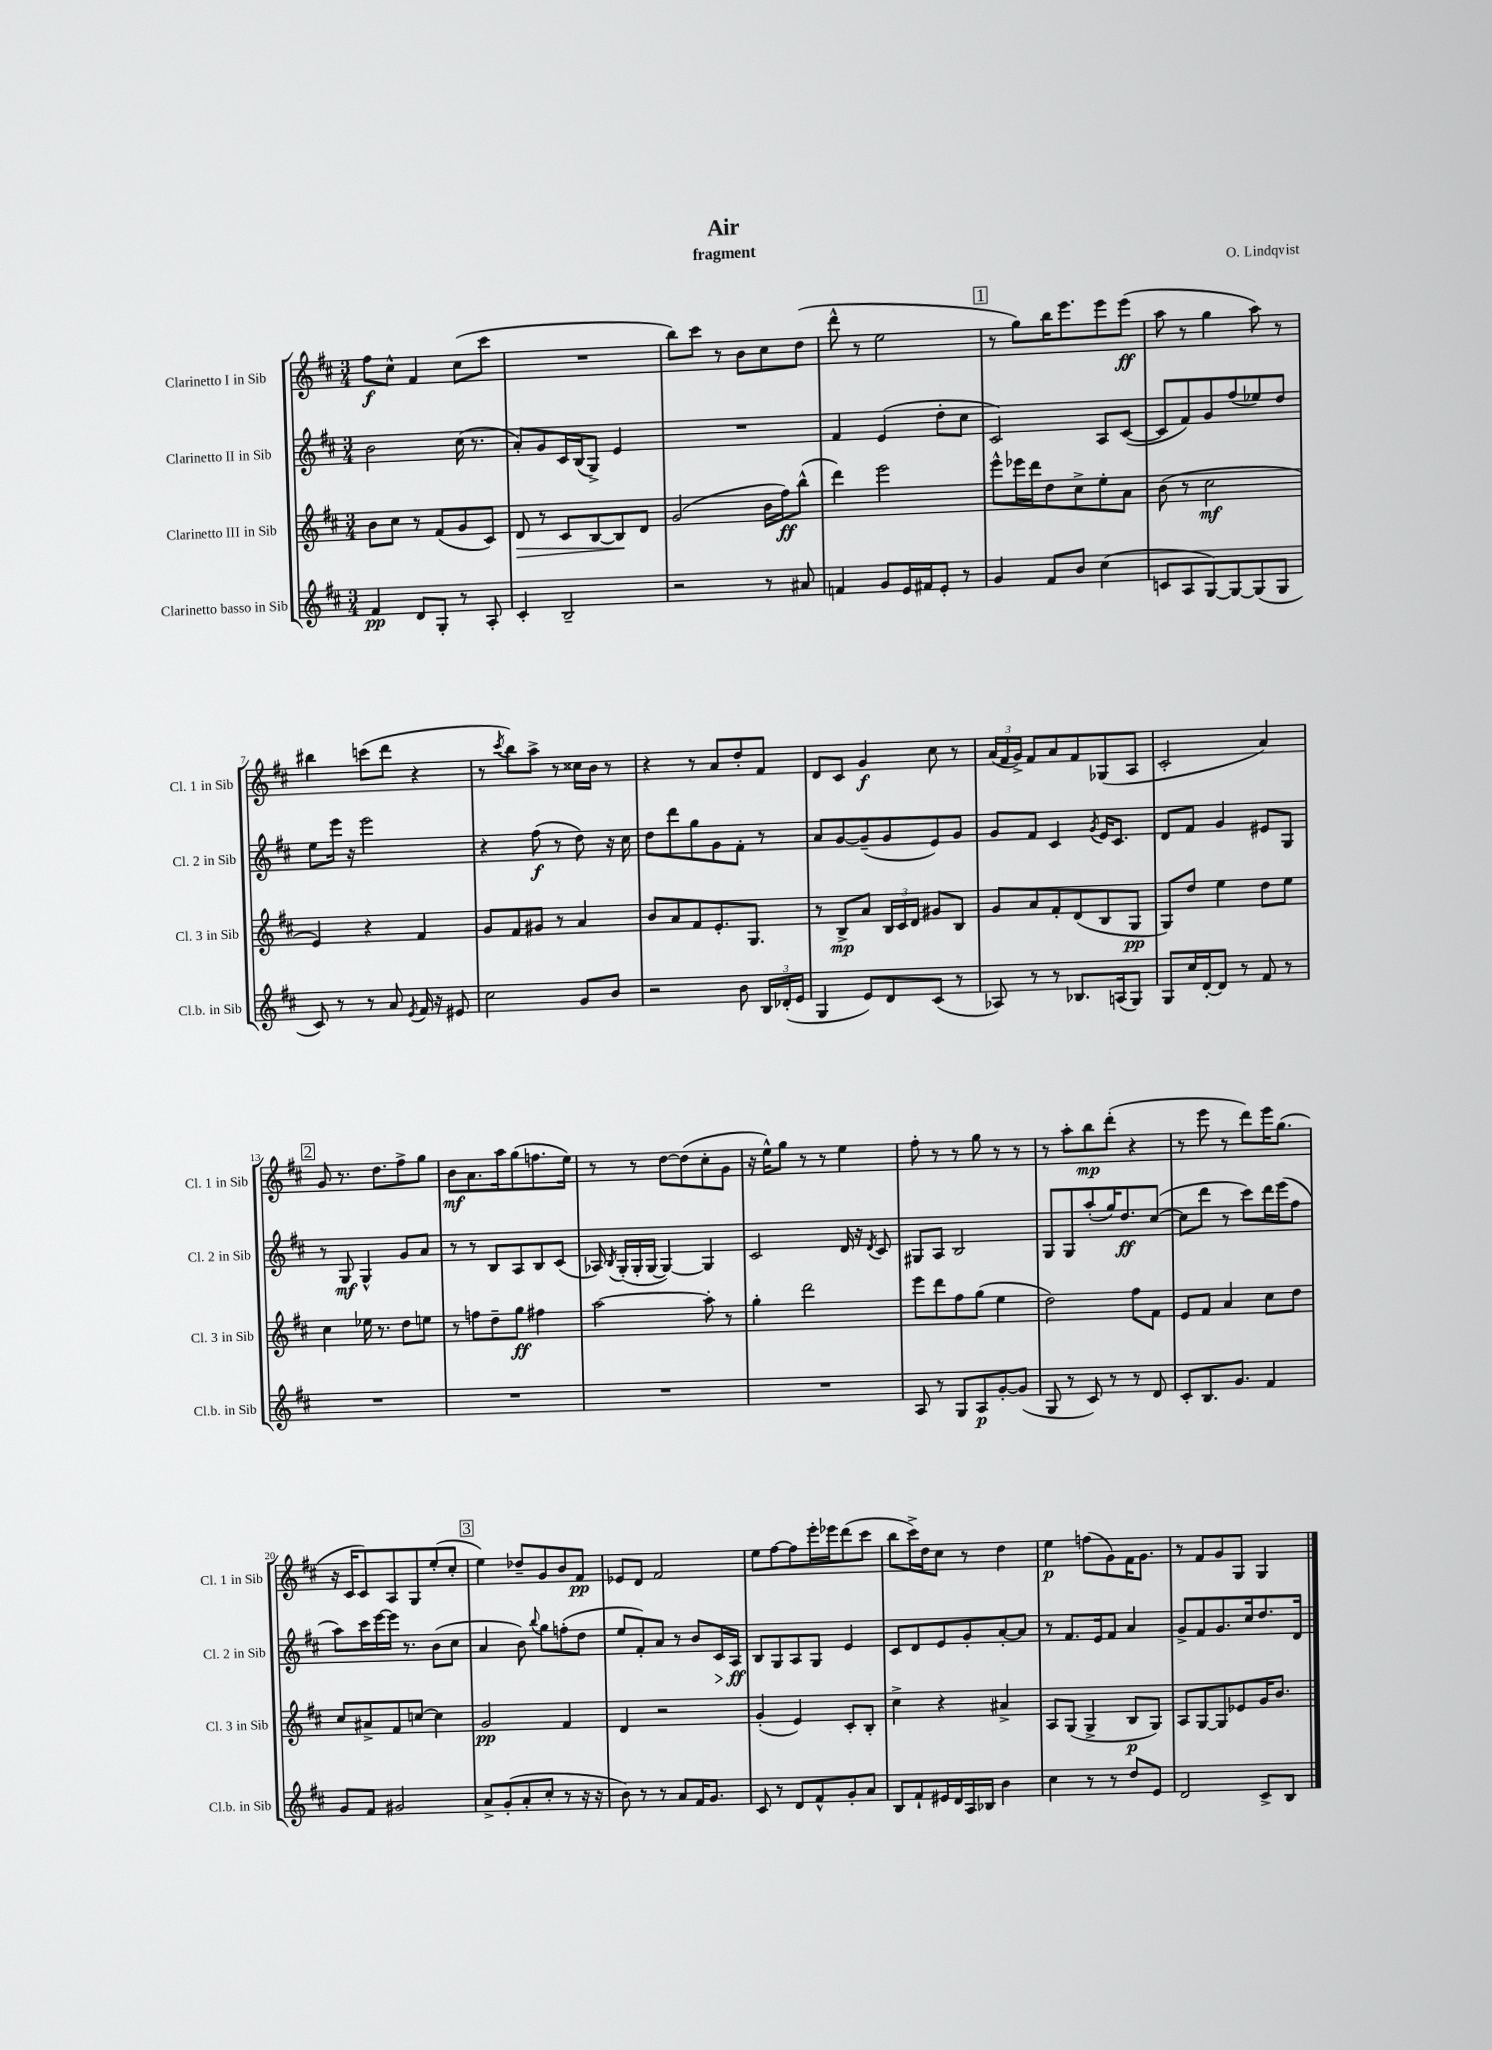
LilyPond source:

\header { title = "Air" composer = "O. Lindqvist" subtitle = "fragment" }
<<
\new StaffGroup <<
\new Staff = "s0" \with { instrumentName = "Clarinetto I in Sib" shortInstrumentName = "Cl. 1 in Sib" } {
    \clef treble \key d \major \numericTimeSignature \time 3/4
    \autoBeamOff fis''8[\f cis''8]-^ fis'4 cis''8[( cis'''8] |
    R2. |
    b''8[) cis'''8] r8 b'8[ cis''8 d''8]( |
    d'''8-^ r8 e''2 |
    \mark \markup { \box "1" } r8 g''8[) b''16 e'''8. e'''8 e'''8]\ff( |
    a''8 r8 g''4 a''8) r8 |
    bis''4 c'''8[( d'''8] r4 |
    r8 \acciaccatura { cis'''8 } b''8[) a''8]-> r8 cisis''16[ b'16] r8 |
    r4 r8 a'8[ d''8-. fis'8] |
    d'8[ cis'8] g'4\f cis''8 r8 |
    \tuplet 3/2 { a'16[( fis'16 g'16]->) } fis'8[ a'8 fis'8 ges8( a8] |
    cis'2-. a'4) |
    \mark \markup { \box "2" } g'8 r8. d''8.[ fis''8-> g''8] |
    b'8[\mf a'8. a''16 g''8( f''8. e''16]) |
    r8 r8 d''8[~ d''8( cis''8-. g'8] |
    r16 e''16[-^) g''8] r8 r8 e''4 |
    fis''8-. r8 r8 g''8 r8 r8 |
    r8 a''8[-. b''8\mp d'''8]-.( r4 |
    r8 e'''8 r8 d'''8[) e'''16 g''8.]( |
    r16 cis'16[ cis'8) a8 g8 e''8-.( cis''8]-. |
    \mark \markup { \box "3" } e''4) des''8[-- g'8 b'8 fis'8]\pp |
    ees'8[ d'8] fis'2 |
    e''8[ fis''8~ fis''8 e'''16-. ees'''16 d'''8( cis'''8] |
    b''8[ cis'''16->) d''16 cis''8] r8 d''4 |
    e''4\p f''8[( g'8) fis'16 g'8.] |
    r8 fis'8[ g'8 g8] g4 \bar "|." |
}
\new Staff = "s1" \with { instrumentName = "Clarinetto II in Sib" shortInstrumentName = "Cl. 2 in Sib" } {
    \clef treble \key d \major \numericTimeSignature \time 3/4
    \autoBeamOff b'2 cis''16( r8. |
    a'8[-.) g'8 cis'16 b16( g8]->) e'4 |
    R2. |
    fis'4 e'4( d''8[-. cis''8] |
    \mark \markup { \box "1" } cis'2) a8[ cis'8]~( |
    cis'8[ fis'8) g'8 fis''8( ees''8) d''8] |
    e''8[ e'''16] r16 e'''2 |
    r4 fis''8\f( r8 d''8) r16 cis''16 |
    d''8[ d'''8 g''8 g'8 fis'8]-. r8 |
    a'8[ g'8~ g'8--( g'8 e'8) g'8] |
    g'8[ fis'8] cis'4 \acciaccatura { g'8 } e'16[ cis'8.] |
    d'8[ fis'8] g'4 eis'8[ g8] |
    \mark \markup { \box "2" } r8 g8\mf g4-^ g'8[ a'8] |
    r8 r8 b8[ a8 b8 cis'8]( |
    aes16) \acciaccatura { b8 } g16[-.( g16-. g16]~ g4~) g4 |
    cis'2 d'16 r16 \acciaccatura { d'8 } cis'8 |
    gis8[ a8] b2 |
    g8[ g8 a''8-.( g''16) d''8.\ff cis''8]~( |
    cis''8[ d'''8] r8 cis'''8[) d'''16 e'''16( fis''8] |
    a''8[) cis'''16 e'''16~ e'''16] r8. b'8[( cis''8] |
    \mark \markup { \box "3" } a'4 b'8) \appoggiatura { b''8 } g''8[ f''8-.( d''8] |
    e''8[ fis'8-.) a'8] r8 b'8[ cis'16\> a16]\ff\! |
    b8[ g8 a8 g8] e'4 |
    cis'8[ d'8 e'8 g'8-. a'8~-. a'8] |
    r8 fis'8.[ e'16 fis'8] a'4 |
    g'8[-> fis'8 g'8. cis''16 d''8. d'16] \bar "|." |
}
\new Staff = "s2" \with { instrumentName = "Clarinetto III in Sib" shortInstrumentName = "Cl. 3 in Sib" } {
    \clef treble \key d \major \numericTimeSignature \time 3/4
    \autoBeamOff b'8[ cis''8] r8 fis'8[( g'8 cis'8]) |
    d'8\> r8 cis'8[ b8~ b8\! d'8] |
    g'2( b'16[ fis''16\ff) b''8]-^( |
    d'''4) e'''2 |
    \mark \markup { \box "1" } e'''8[-^ ees'''16 d'''16 d''8 cis''8-> e''8-. a'8] |
    b'8( r8 cis''2\mf |
    e'4) r4 fis'4 |
    g'8[ fis'8 gis'8] r8 a'4 |
    b'8[ a'8 fis'8 e'8.-. g8.] |
    r8 b8[->\mp a'8] \tuplet 3/2 { b16[ cis'16 d'16] } gis'8[ b8] |
    g'8[ a'8 fis'8-. d'8( b8 g8]\pp |
    g8[) d''8] e''4 d''8[ e''8] |
    \mark \markup { \box "2" } cis''4 ees''16 r8. d''8[ e''8] |
    r8 f''8[ d''8-- g''8]\ff fis''4 |
    a''2~ a''8-. r8 |
    g''4-. d'''2 |
    e'''8[ d'''8 fis''8 g''8]( e''4 |
    d''2) fis''8[ fis'8] |
    e'8[ fis'8] a'4 cis''8[ d''8] |
    cis''8[ ais'8-> fis'8 c''8]~ c''4 |
    \mark \markup { \box "3" } g'2\pp fis'4 |
    d'4 r2 |
    g'4-.( e'4) cis'8[-. b8]-. |
    cis''4-> r4 ais'4-> |
    a8[ g8]( g4-> b8[\p g8]) |
    a8[ g8~ g8 ees'8 g'16 b'8.] \bar "|." |
}
\new Staff = "s3" \with { instrumentName = "Clarinetto basso in Sib" shortInstrumentName = "Cl.b. in Sib" } {
    \clef treble \key d \major \numericTimeSignature \time 3/4
    \autoBeamOff fis'4\pp d'8[ g8]-. r8 a8-. |
    cis'4-. b2-- |
    r2 r8 ais'8 |
    f'4 g'8[ e'16 fis'16 e'8]-. r8 |
    \mark \markup { \box "1" } g'4 fis'8[ b'8] cis''4( |
    c'8[ a8 g8~) g8~ g8( g8] |
    cis'8) r8 r8 a'8 \acciaccatura { e'8 } fis'16 r16 eis'8 |
    cis''2 g'8[ b'8] |
    r2 b'8 \tuplet 3/2 { b16[ des'16-.( e'16] } |
    g4 e'8[) d'8 cis'8]( r8 |
    aes8) r8 r8 bes8.[ a16( g8]) |
    g8[ cis''16 d'16~-. d'8] r8 fis'8 r8 |
    \mark \markup { \box "2" } R2. |
    R2. |
    R2. |
    R2. |
    a8 r8 g8[ a8\p g'8~-. g'8]( |
    g8 r8 cis'8) r8 r8 d'8 |
    cis'8[-. b8. g'8.] fis'4 |
    g'8[ fis'8] gis'2 |
    \mark \markup { \box "3" } a'8[-> g'8-.( a'8-. cis''8]-. r8 r16 r16 |
    b'8) r8 r8 a'8[ fis'16 g'8.] |
    cis'8 r8 d'8[ fis'8-^ g'8-. a'8] |
    b8[ fis'8-! eis'16 d'16 a16 bes16] b'4 |
    cis''4 r8 r8 d''8[ e'8] |
    d'2 cis'8[-> b8] \bar "|." |
}
>>
>>
